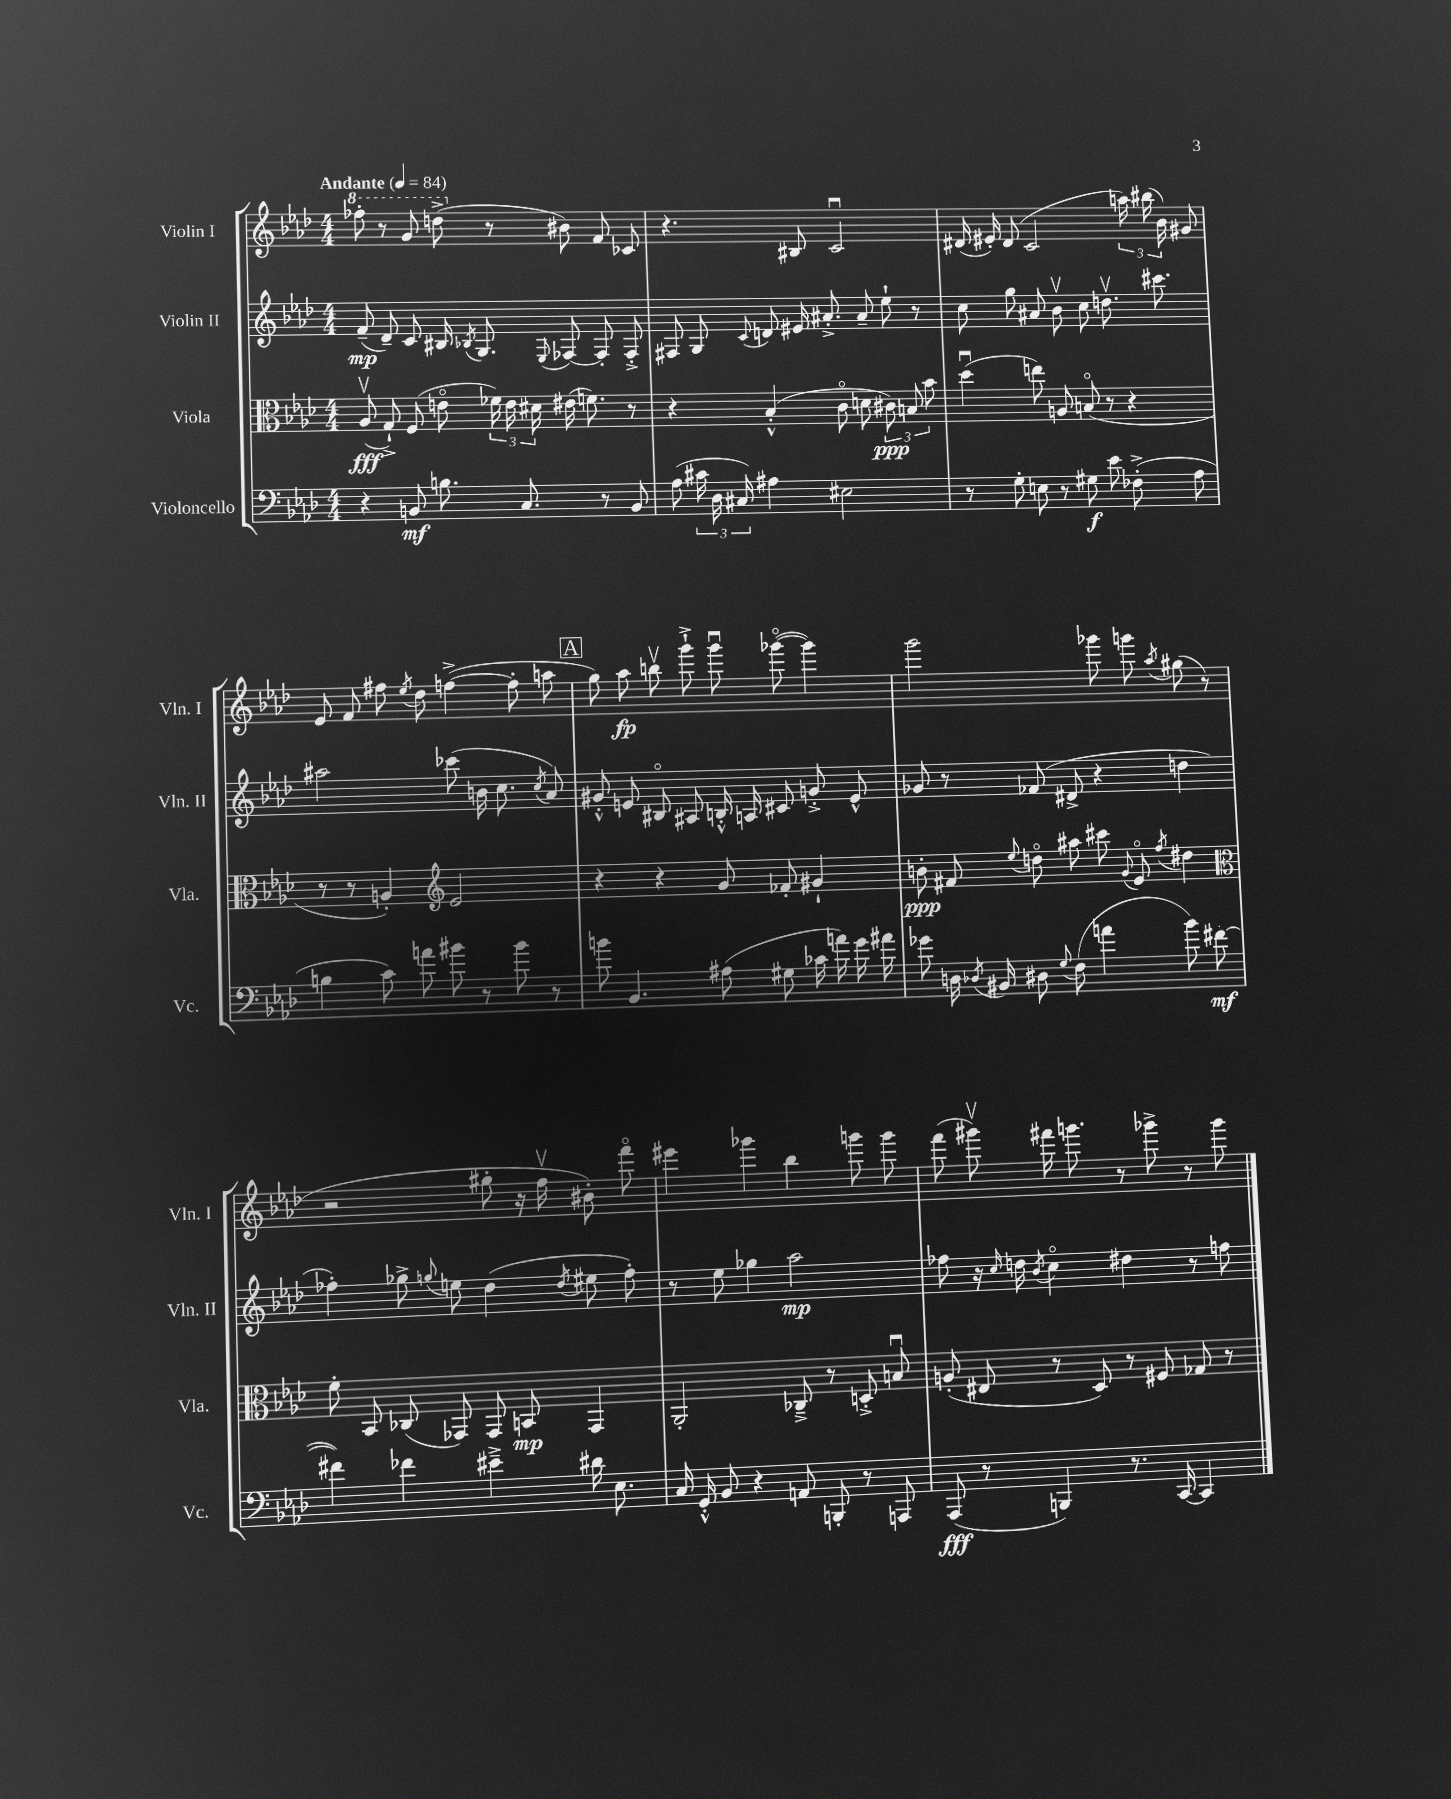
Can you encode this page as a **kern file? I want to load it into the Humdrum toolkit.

**kern	**kern	**kern	**kern
*staff4	*staff3	*staff2	*staff1
*clefF4	*clefC3	*clefG2	*clefG2
*k[b-e-a-d-]	*k[b-e-a-d-]	*k[b-e-a-d-]	*k[b-e-a-d-]
*M4/4	*M4/4	*M4/4	*M4/4
*MM84	*MM84	*MM84	*MM84
4r	(8A-v	(8f~	8fff-'
.	8G`^)	8d-~)	8r
8BB	(8F	8c	8gg
8.B	8eo	16B#	(8ddd^
.	.	8qB-	.
.	.	8.G	.
.	24f-)	.	8r
.	24e	.	.
8.C	.	.	.
.	24d#	.	.
.	.	8qqE-	.
.	(16e#	[8F-	8b#)
.	8.f)	.	.
8r	.	8F-']	8f
8BB	8r	8F-'^	8c-
=	=	=	=
(8A-	4r	8F#	4.r
24c#	.	8G	.
24D-	.	.	.
24C#)	.	.	.
.	.	8qqc	.
4A#	(4B-'^^	8d	.
.	.	16e#	8B#
.	.	8.a#'^	.
2E#	8co	.	2cu
.	8d	8a#~	.
.	12c#)	8ee-`	.
.	12B	.	.
.	.	8r	.
.	12b-	.	.
=	=	=	=
8r	(4dd-u	8cc	(16d#
.	.	.	16e#')
8G'	.	8gg	(8d#
8E	8ee)	8a#	2c
8r	8A	8b-v	.
8G#	(8Bo	8cc	.
8e-	8r	8.ddv	.
(8F-'^	4r	.	24aa)
.	.	.	(24bb#
.	.	8.ccc#	.
.	.	.	24b-)
8A-	.	.	8g#
=	=	=	=
4B	8r	2aa#	8e-
.	8r	.	8f
8c)	4A')	.	8ff#
.	.	.	8qee-
8a	.	.	8dd-
*	*clefG2	*	*
8b#	2e-	(8ccc-	([4ff^
8r	.	16b	.
.	.	8.cc	.
8b#	.	.	8ff']
.	.	8qcc	.
8r	.	8a-)	8aa
=	=	=	=
8b	4r	8g#'^^	8gg)
4.BB-	.	8e	8aa-
.	4r	8B#o	8bbv
.	.	8A#	8ggg`^
(8A#	8g	16B'^^	8gggu
.	.	16A	.
8G#	8f-'	8c#	([8ggg-o
16c-	4g#`	8g'^	4ggg-])
16a)	.	.	.
16g	.	8e^^	.
16a#	.	.	.
=	=	=	=
8g-	8b'	8g-	2ggg
16D	8f#	8r	.
8qD-	.	.	.
16BB#	.	.	.
.	8qqee-	.	.
8D#	8ddo	(8f-	.
8qqG	.	.	.
(8F	8aa#	8d#^	.
4a	8ccc#	4r	8ggg-
.	8qqg	.	.
.	8e-o	.	8ggg
.	8qff	.	8qaa-
8b-)	4dd#	4dd	(8gg#
([8f#	.	.	8r
=	=	=	=
*	*clefC3	*	*
4f#])	8f'	4ff-')	2r
.	8BB-	.	.
4f-	(8C-	8gg-^	.
.	.	8qqgg	.
.	8GG-)	8ee	.
4e#~^	8GG-	(4dd-	8gg#'
.	8BB	.	16r
.	.	.	16ffv
.	.	8qdd-	.
16d#	4GG-	8ee#	8b#')
8.E-	.	.	.
.	.	8ff-')	8fffo
=	=	=	=
16C	2AA-'	8r	4eee#
16GG'^^	.	.	.
8BB-	.	8ee-	.
4r	.	4gg-	4ggg-
8AA	8C-~^	2aa-	4bb-
8BBB'	8r	.	.
8r	8D'^	.	8ggg
8AAA	8Bu	.	8ggg
=	=	=	=
(8AAA-	(8A'	8ff-	(8fff
8r	8E#	16r	8ggg#v)
.	.	16qqcc	.
.	.	16dd	.
.	.	8qb-	.
4BBB)	8r	4cco	16fff#
.	.	.	8.ggg
.	8D-)	.	.
8.r	8r	4dd#	8r
.	8F#	.	8ggg-^
[16CC	.	.	.
4CC]	8G-	8r	8r
.	8r	8ff	8ggg-
==	==	==	==
*-	*-	*-	*-
